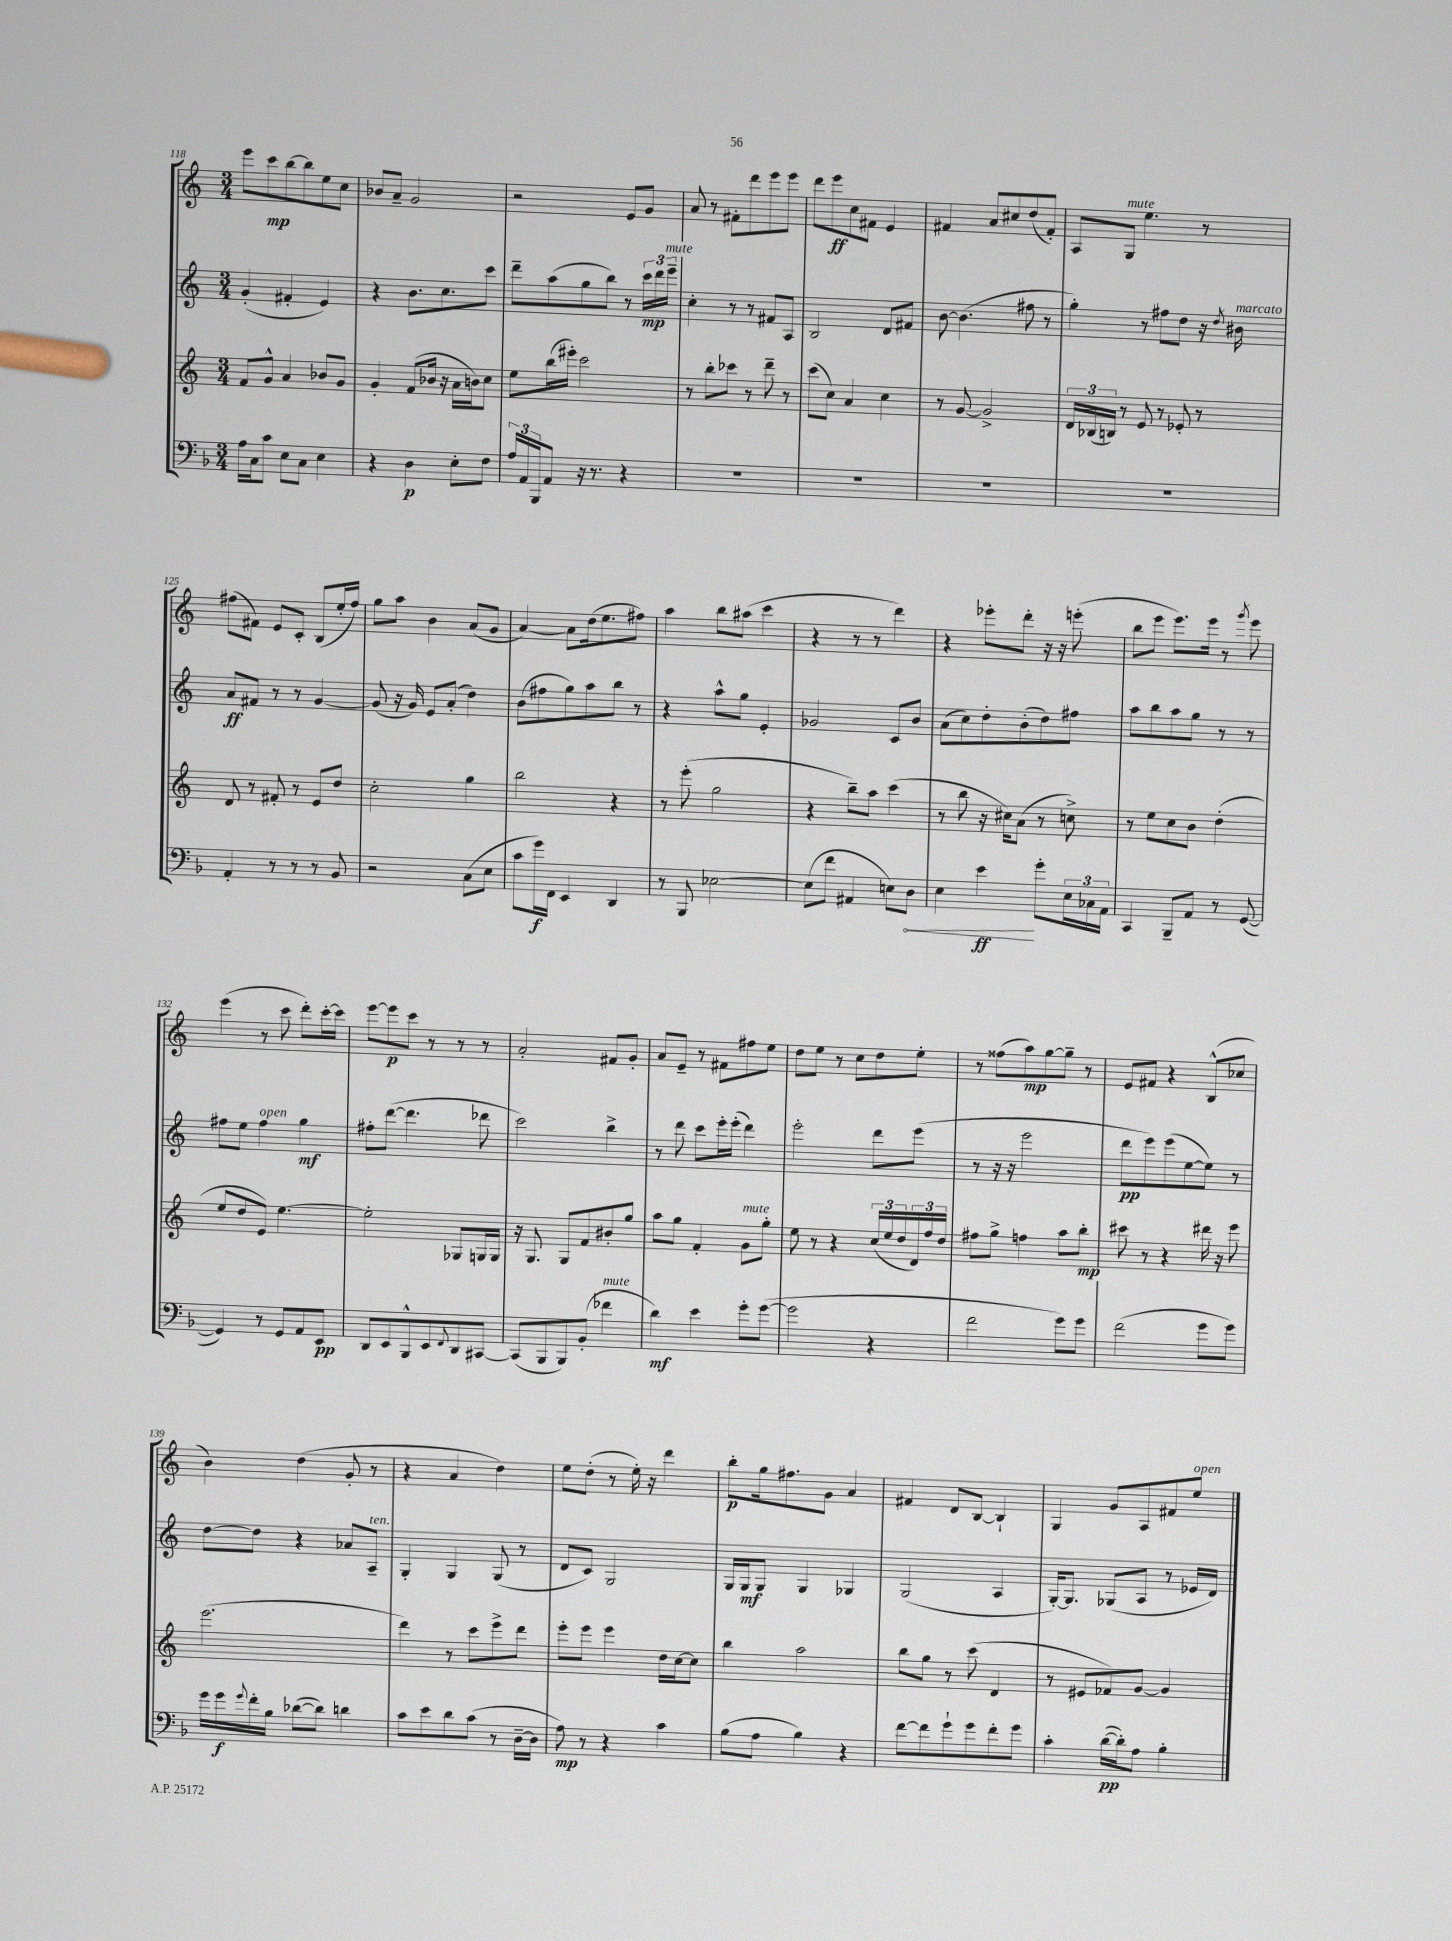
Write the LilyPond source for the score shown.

<<
\new StaffGroup <<
\new Staff = "s0" {
    \clef treble \key c \major \numericTimeSignature \time 3/4
    e'''8 c'''8\mp b''8~ b''8 e''8 c''8 |
    bes'8 a'8-- g'2 |
    r2 e'8 g'8 |
    a'8 r8 fis'8-. d'''8 e'''8 e'''8 |
    d'''8 e'''8\ff c''8 fis'8 e'4 |
    fis'4 a'8 cis''8 d''8( fis'8-.) |
    a8 g8^\markup { \italic "mute" } e''4. r8 |
    fis''8( fis'8) e'8 c'8-. b8( e''16-. fis''16) |
    g''8 a''8 b'4 a'8( g'8 |
    a'4~) a'8 d''16( e''8. fis''8) |
    a''4 b''8 ais''8( c'''4 |
    r4 r8 r8 d'''4) |
    r4 ees'''8-. d'''8-. r16 r16 e'''8-.( |
    b''8 e'''8 e'''8.) e'''16 r8 \acciaccatura { g'''8 } e'''8 |
    e'''4( r8 c'''8 d'''8-.) c'''16~-. c'''16 |
    e'''8~ e'''8\p c'''8 r8 r8 r8 |
    a'2-. fis'8 g'8-. |
    a'8 e'8-- r8 fis'8 fis''8 e''8 |
    d''8 e''8 r8 c''8 d''8 e''8-. |
    r8 fisis''8( a''8\mp) g''8~ g''8-- r8 |
    e'8 fis'8 r4 b8-^( ces''8 |
    b'4) d''4( g'8-. r8 |
    r4 a'4 d''4) |
    e''8 d''8-.( r8 e''16-.) r16 d'''4 |
    b''8-.\p g''16 fis''8. g'8 a'4 |
    fis'4 d'8 b8~ b4-! |
    g4 g'8 a8 fis'8 e''8^\markup { \italic "open" } \bar "|." |
}
\new Staff = "s1" {
    \clef treble \key c \major \numericTimeSignature \time 3/4
    g'4-.( fis'4-. e'4) |
    r4 b'8. c''8. c'''8 |
    d'''8-- a''8( g''8 b''8) r8 \tuplet 3/2 { c'''16\mp d'''16 e'''16--^\markup { \italic "mute" } } |
    c''4-. r8 r8 fis'8 a8 |
    b2 d'8 fis'8 |
    b'8~ b'4.( fis''8 r8 |
    g''4-.) r8 fis''8 d''8 r16 \acciaccatura { d''8 } bis'16^\markup { \italic "marcato" } |
    a'8\ff fis'8 r8 r8 g'4~ |
    g'8( r16 g'16) e'8 a'8-.( d''4) |
    b'8( fis''8 g''8) a''8 b''8 r8 |
    r4 a''8-^ g''8 e'4-. |
    ges'2 c'8 b'8 |
    a'8( c''8) d''8-. b'8-.( d''8) fis''8 |
    a''8 b''8 a''8 g''8 r8 r8 |
    fis''8 e''8 fis''4^\markup { \italic "open" } g''4\mf |
    fis''8-. d'''8~( d'''4. des'''8 |
    c'''2) b''4-> |
    r8 d'''8 c'''8 e'''16-. e'''16-.( d'''4) |
    e'''2-. d'''8 e'''8( |
    r8 r16 r16 e'''2 |
    d'''8\pp e'''8) e'''8( e''8~ e''8) r8 |
    d''8~ d''8 r4 aes'8 a8--^\markup { \italic "ten." } |
    g4-. g4 g8( r8 |
    d'8 c'8) g2 |
    g16 g16\mf g8 g4 ges4 |
    g2( a4 |
    g16~-.) g8. ges8( a8 r8 ees'16 d'16) \bar "|." |
}
\new Staff = "s2" {
    \clef treble \key c \major \numericTimeSignature \time 3/4
    f'8 g'8-^ a'4 bes'8 g'8 |
    g'4-. f'8( bes'16 r16 a'16 b'16) c''8 |
    e''8 b''16( eis'''16-.) c'''2 |
    r8 b''8-. ces'''8 r8 d'''8-- r8 |
    c'''8( c''8) a'4 c''4 |
    r8 g'8~ g'2-> |
    \tuplet 3/2 { d'16 bes16( b16) } r8 e'8 r8 ees'8-. r8 |
    d'8 r8 fis'8-. r8 e'8 d''8 |
    c''2-. g''4 |
    b''2 r4 |
    r8 e'''8-.( g''2 |
    r4 b''8--) a''8 c'''4( |
    r8 b''8 r16 cis''16) a'8( r8 c''8->) |
    r8 e''8 c''8 b'8 d''4-.( |
    e''8 d''8 e'8) e''4.~ |
    e''2-. ges8 g16 g16 |
    r16 g8. g8 f'8 bis'8-. g''8 |
    a''8 g''8 f'4-. g'8^\markup { \italic "mute" } g''8-. |
    e''8 r8 r4 \tuplet 3/2 { c''16( e''16 d''16 } \tuplet 3/2 { d'16) f''16 d''16 } |
    fis''8 g''8-> f''4 a''8 b''8-.\mp |
    cis'''8 r8 r4 dis'''16 r16 e'''8 |
    e'''2.( |
    d'''4) r8 c'''8 e'''8-> d'''8 |
    e'''8-. e'''8 e'''4 d''16 c''16~ c''8 |
    b''4 a''2 |
    b''8 g''8 r8 c'''8( d'4 |
    r8 eis'8 fes'8) g'8~ g'4 \bar "|." |
}
\new Staff = "s3" {
    \clef bass \key f \major \numericTimeSignature \time 3/4
    a16 c16 c'8 e8 c8 e4 |
    r4 d4\p e8-. f8 |
    \tuplet 3/2 { a16 a,16 bes,,16 } a,8 r16 r8. r4 |
    R2. |
    R2. |
    R2. |
    R2. |
    a,4-. r8 r8 r8 bes,8 |
    r2 c8( e8 |
    c'8 g'16\f) f,16 e,4 d,4 |
    r8 bes,,8 ees2~ |
    ees8( f'8 ais,4 e8) \once \override Hairpin.circled-tip = ##t d8\< |
    e4 e'4\ff\! g'8-. \tuplet 3/2 { e16 ces16 a,16 } |
    c,4 bes,,8-- a,8 r8 g,8~( |
    g,4) r8 g,8 a,8 e,8\pp |
    d,8 e,8 bes,,8-^ e,8 \appoggiatura { f,8 } d,8 cis,8~ |
    cis,8( bes,,8 bes,,8) bes,8-.( fes'4^\markup { \italic "mute" } |
    d'4\mf) e'4 g'8-. g'8~( |
    g'2 r4 |
    f'2 g'8) g'8 |
    f'2( g'8 g'8) |
    g'16 g'16\f \appoggiatura { g'8 } f'16-. bes16 des'8~( des'8) d'4 |
    c'8 e'8 d'8 c'8( r8 d16~-- d16 |
    a8\mp) r8 r4 c'4 |
    bes8( a8 bes4) r4 |
    f'8~ f'8 g'8-! g'8 f'8-. g'8 |
    c'4-. d'16~\pp( d'16-.) a8 bes4-. \bar "|." |
}
>>
>>
\layout { \context { \Score currentBarNumber = #118 } }
